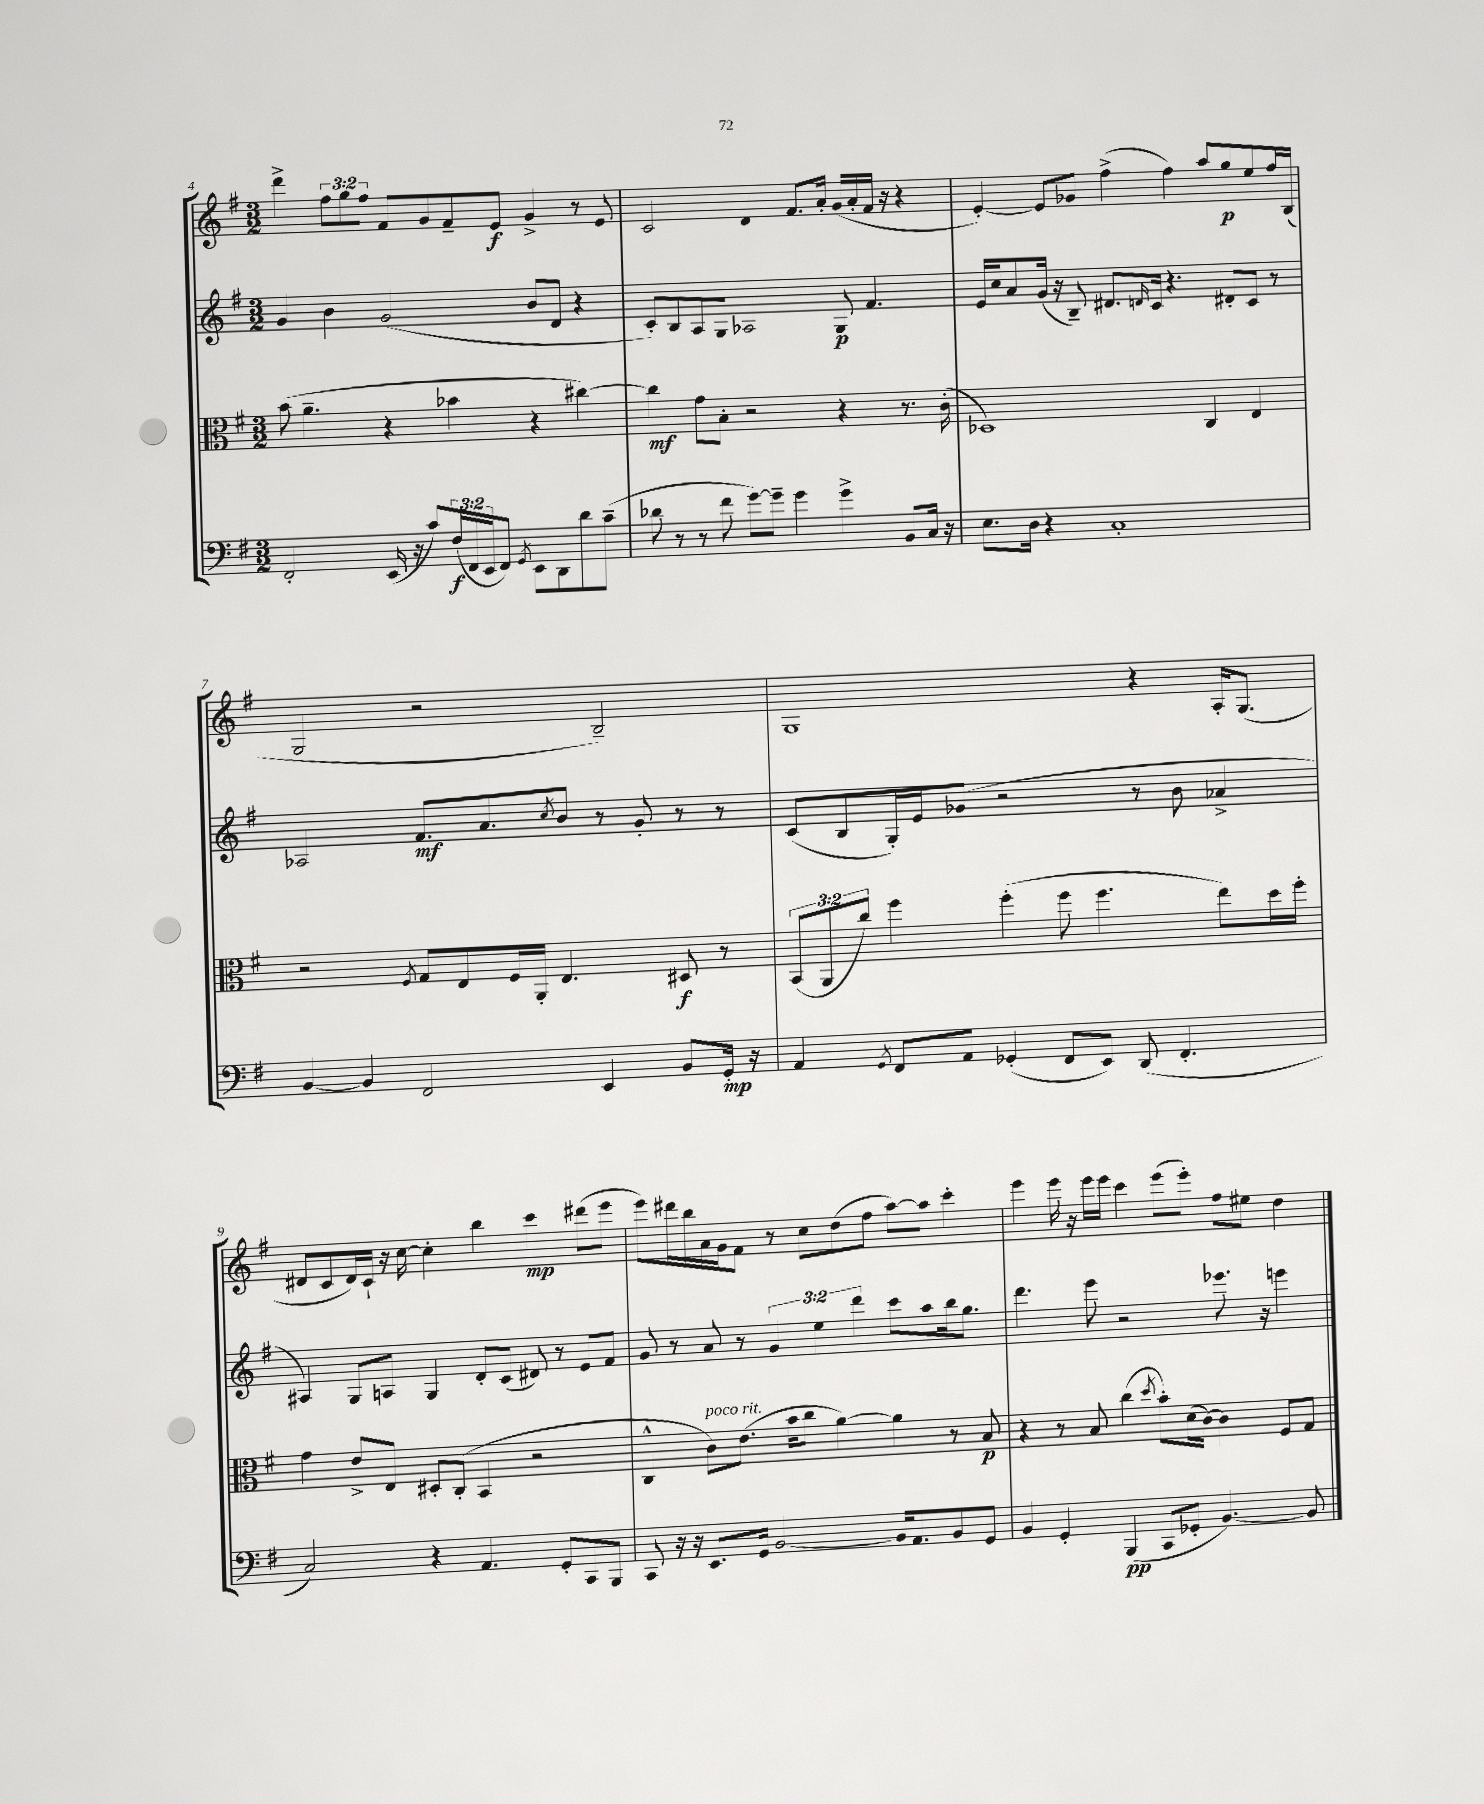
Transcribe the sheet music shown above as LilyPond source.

<<
\new StaffGroup <<
\new Staff = "s0" {
    \clef treble \key g \major \numericTimeSignature \time 3/2 \override Staff.TupletNumber.text = #tuplet-number::calc-fraction-text
    d'''4-> \tuplet 3/2 { fis''8 g''8 fis''8 } fis'8 g'8 fis'8-- e'8\f g'4-> r8 e'8 |
    c'2 d'4 fis'8. a'16-. g'16( a'16-. fis'16 r16 r4 |
    e'4~-.) e'8 ges'8 fis''4->( fis''4) a''8 g''8\p e''8 fis''16 b16( |
    g2 r2 b2--) |
    g1 r4 a16-. g8.( |
    dis'8 c'8 dis'16) c'16-! r16 c''16~ c''4-. b''4 c'''4\mp dis'''8( e'''8 |
    e'''8) dis'''16 b''16 a'16 g'16 fis'8 r8 c''8 d''8( fis''8 a''8~) a''8 c'''4-. |
    e'''4 e'''16 r16 e'''16 e'''16 c'''4 e'''8( e'''8-.) fis''8 eis''8 d''4 \bar "|." |
}
\new Staff = "s1" {
    \clef treble \key g \major \numericTimeSignature \time 3/2 \override Staff.TupletNumber.text = #tuplet-number::calc-fraction-text
    g'4 b'4 g'2( b'8 d'8 r4 |
    c'8-.) b8 a8 g8 aes2 g8\p fis'4. |
    e'16 c''16 a'8 g'16( r16 b8--) dis'8. \grace { d'16 } c'16 r4. dis'8-. c'8 r8 |
    aes2 fis'8.\mf a'8. \acciaccatura { c''8 } b'8 r8 g'8-. r8 r8 |
    c'8( b8 g16-.) e'16 ges'8( r2 r8 b'8 aes'4-> |
    ais4) g8 a8 g4 d'8-. c'8( dis'8) r8 e'8 fis'8 |
    g'8 r8 a'8 r8 \tuplet 3/2 { g'4 e''4 d'''4 } c'''8 a''8 b''16 g''8. |
    d'''4. e'''8 r2 ees'''8. r16 e'''4 \bar "|." |
}
\new Staff = "s2" {
    \clef alto \key g \major \numericTimeSignature \time 3/2 \override Staff.TupletNumber.text = #tuplet-number::calc-fraction-text
    b'8( a'4.-- r4 bes'4 r4 cis''4~) |
    cis''4\mf g'8 b8-. r2 r4 r8. c'16-.( |
    des1) c4 e4 |
    r2 \acciaccatura { fis8 } g8 e8 fis16 a,16-. e4. dis8\f r8 |
    \tuplet 3/2 { b,8( a,8 c''8) } fis''4 fis''4-.( fis''8 fis''4. e''8) d''16 fis''16-. |
    g'4 e'8-> e8 dis8-. c8-.( b,4 r2 |
    c4-^ c'8^\markup { \italic "poco rit." }) e'8.( b'16 c''8 a'4~) a'4 r8 b8\p |
    r4 r8 b8 c''4( \acciaccatura { d''8 } b'8-.) d'16( c'16~) c'4 fis8 g8 \bar "|." |
}
\new Staff = "s3" {
    \clef bass \key g \major \numericTimeSignature \time 3/2 \override Staff.TupletNumber.text = #tuplet-number::calc-fraction-text
    fis,2-. e,16( r16 c'8) \tuplet 3/2 { fis16\f( fis,16 e,16 } fis,8) \acciaccatura { g,8 } e,8 d,8 d'8 c'8--( |
    des'8 r8 r8 fis'8 g'8~) g'8-- g'4 g'4-> b,8 c16 r16 |
    e8. d16 r4 c1-. |
    b,4~ b,4 fis,2 e,4 b,8 g,16-.\mp r16 |
    a,4 \acciaccatura { g,8 } fis,8 a,8 ges,4-.( fis,8 e,8) d,8( fis,4.-. |
    c2) r4 a,4. g,8-. c,8 b,,8 |
    c,8 r16 r16 e,8. g,16 b,2~ b,16 a,8. b,8 g,8 |
    b,4 g,4-. b,,4\pp( c,8 ges,8-. b,4.~) b,8 \bar "|." |
}
>>
>>
\layout { \context { \Score currentBarNumber = #4 } }
